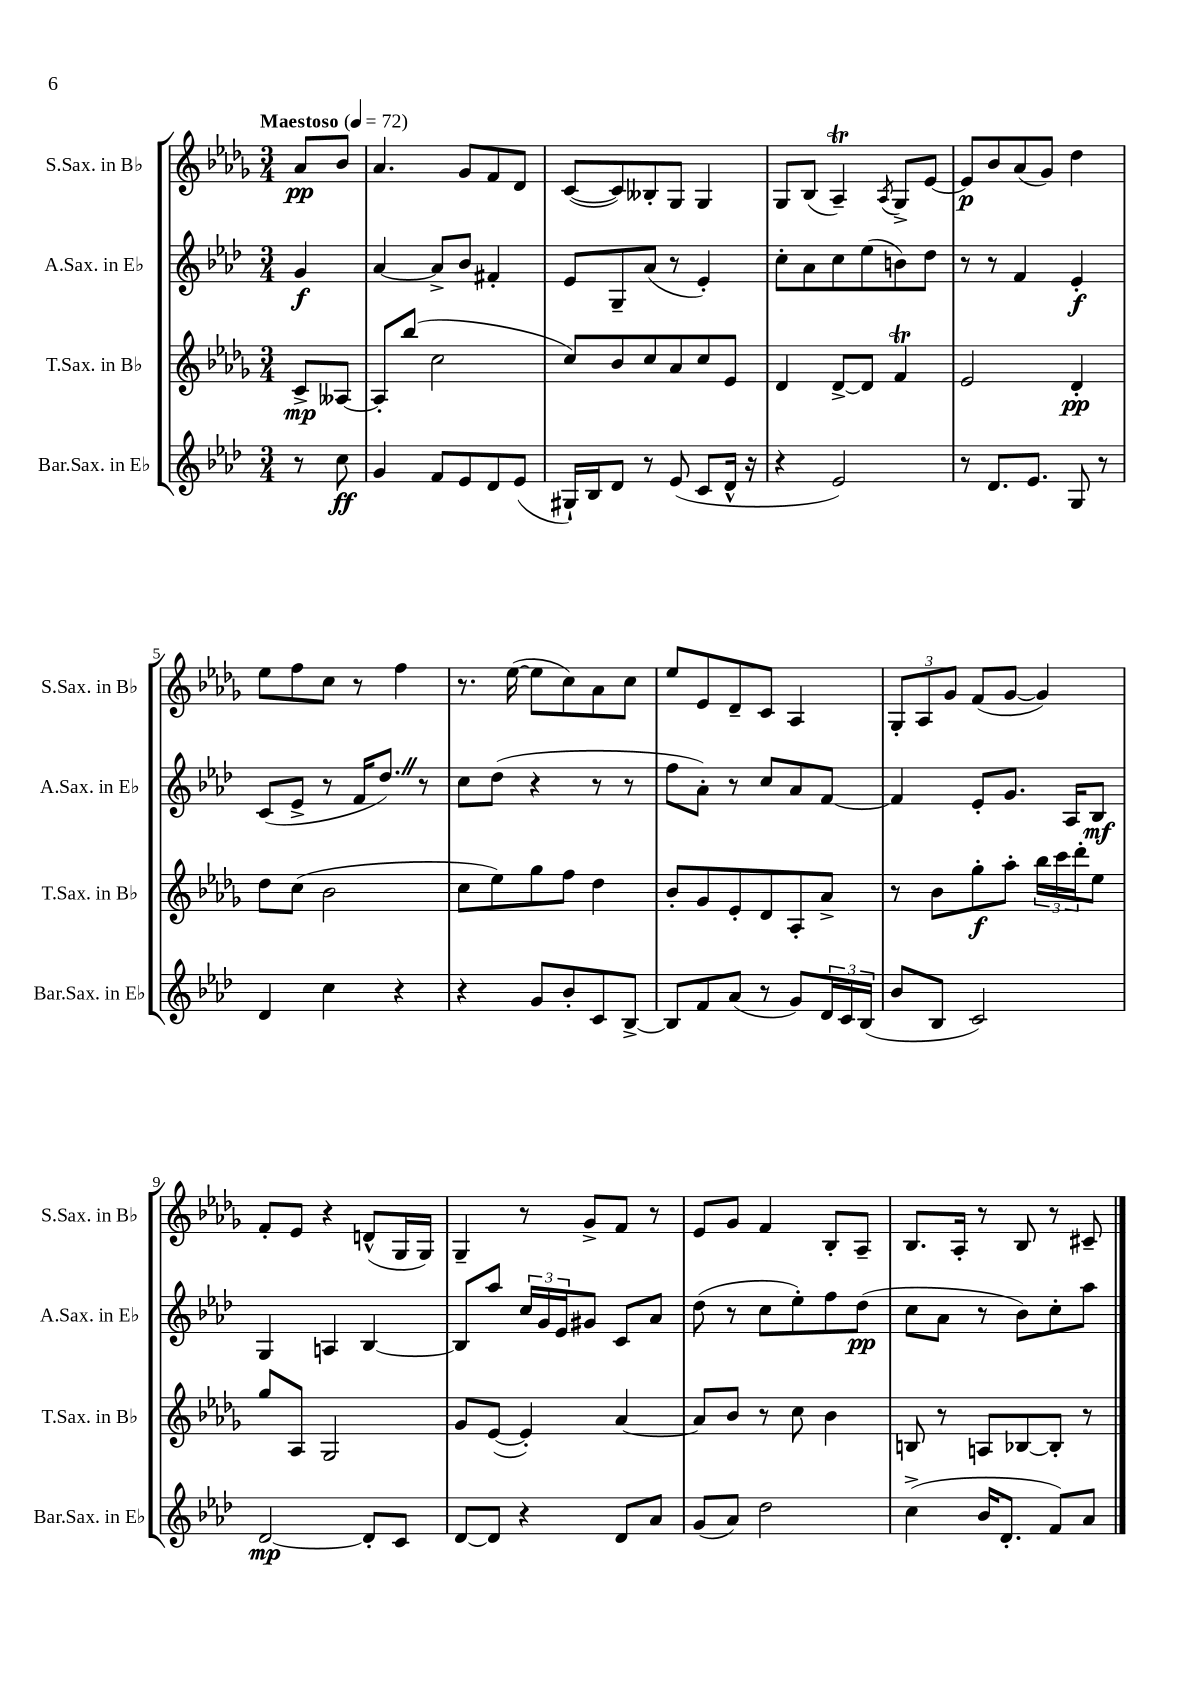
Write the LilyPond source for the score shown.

<<
\new StaffGroup <<
\new Staff = "s0" \with { instrumentName = "S.Sax. in Bb" shortInstrumentName = "S.Sax. in Bb" } {
    \clef treble \key des \major \numericTimeSignature \time 3/4 \partial 4 \tempo "Maestoso" 4 = 72
    aes'8\pp bes'8 |
    aes'4. ges'8 f'8 des'8 |
    c'8~( c'8) beses8-. ges8 ges4 |
    ges8 bes8( aes4--\trill) \acciaccatura { aes8 } ges8-> ees'8~ |
    ees'8\p bes'8 aes'8( ges'8) des''4 |
    ees''8 f''8 c''8 r8 f''4 |
    r8. ees''16~( ees''8 c''8) aes'8 c''8 |
    ees''8 ees'8 des'8-- c'8 aes4 |
    \tuplet 3/2 { ges8-. aes8 ges'8 } f'8( ges'8~ ges'4) |
    f'8-. ees'8 r4 d'8-^( ges16 ges16) |
    ges4-- r8 ges'8-> f'8 r8 |
    ees'8 ges'8 f'4 bes8-. aes8-- |
    bes8. aes16-. r8 bes8 r8 cis'8-- \bar "|." |
}
\new Staff = "s1" \with { instrumentName = "A.Sax. in Eb" shortInstrumentName = "A.Sax. in Eb" } {
    \clef treble \key aes \major \numericTimeSignature \time 3/4 \partial 4
    g'4\f |
    aes'4~ aes'8-> bes'8 fis'4-. |
    ees'8 g8-- aes'8( r8 ees'4-.) |
    c''8-. aes'8 c''8 ees''8( b'8) des''8 |
    r8 r8 f'4 ees'4-.\f |
    c'8( ees'8-> r8 f'16 des''8.) \once \override BreathingSign.text = \markup { \musicglyph "scripts.caesura.straight" } \breathe r8 |
    c''8 des''8( r4 r8 r8 |
    f''8 aes'8-.) r8 c''8 aes'8 f'8~ |
    f'4 ees'8-. g'8. aes16 bes8\mf |
    g4 a4 bes4~ |
    bes8 aes''8 \tuplet 3/2 { c''16 g'16 ees'16 } gis'8 c'8 aes'8 |
    des''8( r8 c''8 ees''8-.) f''8 des''8\pp( |
    c''8 aes'8 r8 bes'8) c''8-. aes''8 \bar "|." |
}
\new Staff = "s2" \with { instrumentName = "T.Sax. in Bb" shortInstrumentName = "T.Sax. in Bb" } {
    \clef treble \key des \major \numericTimeSignature \time 3/4 \partial 4
    c'8->\mp aeses8~ |
    aeses8-. bes''8( c''2 |
    c''8) bes'8 c''8 aes'8 c''8 ees'8 |
    des'4 des'8~-> des'8 f'4\trill |
    ees'2 des'4-.\pp |
    des''8 c''8( bes'2 |
    c''8 ees''8) ges''8 f''8 des''4 |
    bes'8-. ges'8 ees'8-. des'8 aes8-. aes'8-> |
    r8 bes'8 ges''8-.\f aes''8-. \tuplet 3/2 { bes''16 c'''16 des'''16-. } ees''8 |
    ges''8 aes8 ges2 |
    ges'8 ees'8~( ees'4-.) aes'4~ |
    aes'8 bes'8 r8 c''8 bes'4 |
    b8 r8 a8 bes8~ bes8-. r8 \bar "|." |
}
\new Staff = "s3" \with { instrumentName = "Bar.Sax. in Eb" shortInstrumentName = "Bar.Sax. in Eb" } {
    \clef treble \key aes \major \numericTimeSignature \time 3/4 \partial 4
    r8 c''8\ff |
    g'4 f'8 ees'8 des'8 ees'8( |
    gis16-!) bes16 des'8 r8 ees'8( c'8 des'16-^ r16 |
    r4 ees'2) |
    r8 des'8. ees'8. g8 r8 |
    des'4 c''4 r4 |
    r4 g'8 bes'8-. c'8 bes8~-> |
    bes8 f'8 aes'8( r8 g'8) \tuplet 3/2 { des'16 c'16 bes16( } |
    bes'8 bes8 c'2) |
    des'2~\mp des'8-. c'8 |
    des'8~ des'8 r4 des'8 aes'8 |
    g'8( aes'8) des''2 |
    c''4->( bes'16 des'8.-. f'8) aes'8 \bar "|." |
}
>>
>>
